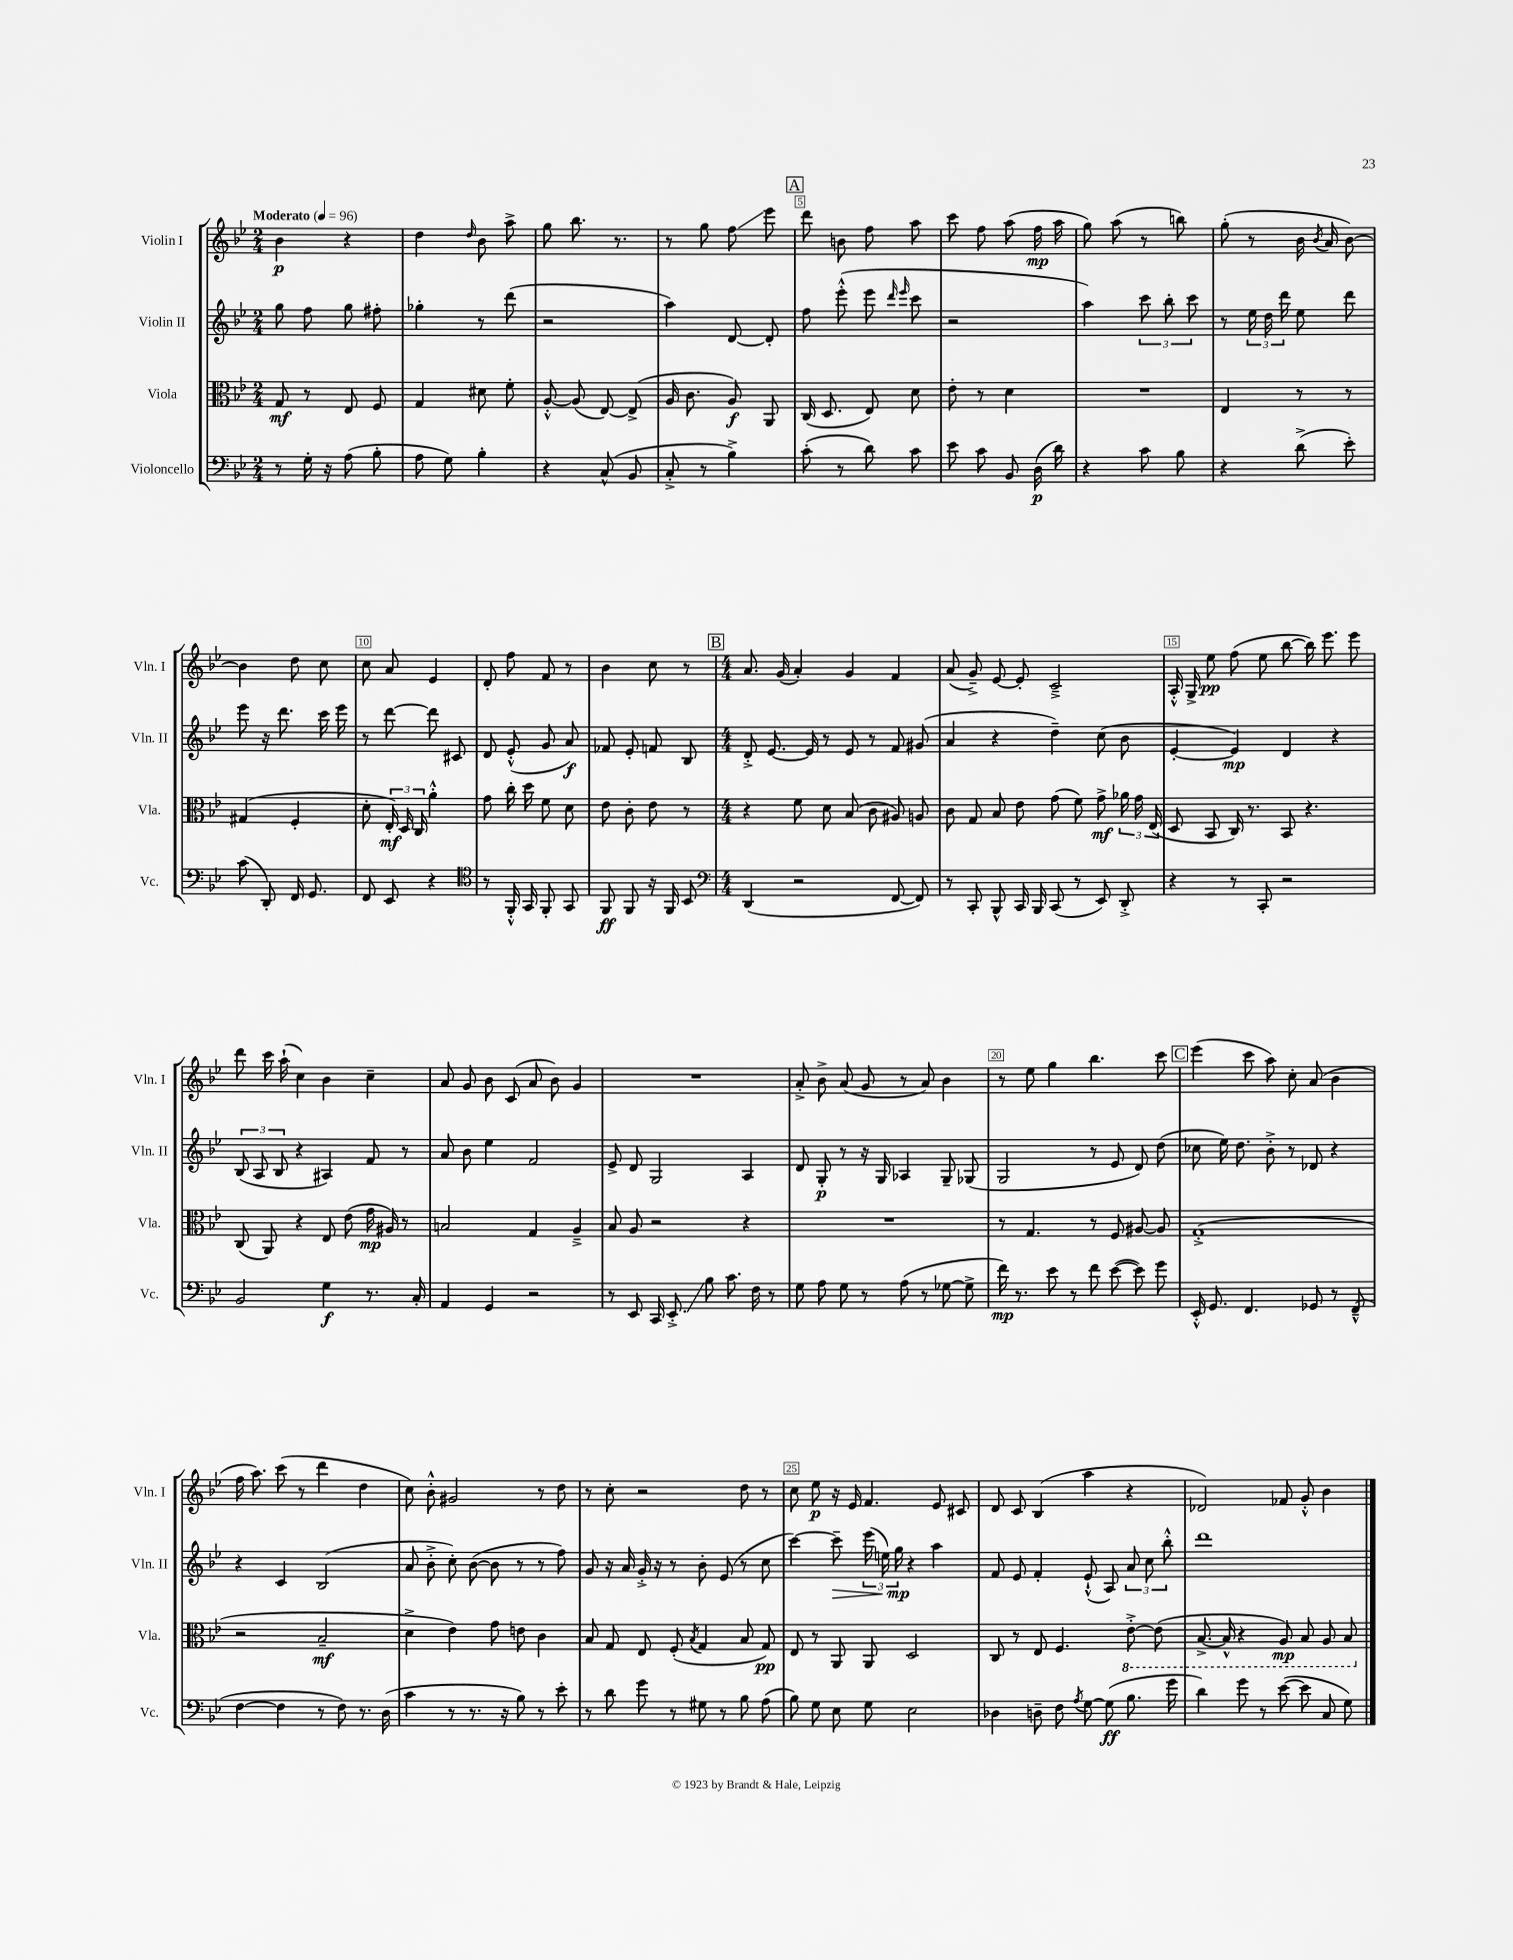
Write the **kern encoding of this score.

**kern	**kern	**kern	**kern
*staff4	*staff3	*staff2	*staff1
*clefF4	*clefC3	*clefG2	*clefG2
*k[b-e-]	*k[b-e-]	*k[b-e-]	*k[b-e-]
*M2/4	*M2/4	*M2/4	*M2/4
*MM96	*MM96	*MM96	*MM96
8r	8G	8gg	4b-
16G'	8r	8ff	.
16r	.	.	.
(8A	8E-	8gg	4r
8B-'	8F	8ff#'	.
=	=	=	=
8A	4G	4gg-'	4dd
8G)	.	.	.
.	.	.	16qqdd
4B-'	8d#	8r	8b-
.	8f'	(8ddd	8aa^
=	=	=	=
4r	[8A'^^	2r	8gg
.	(8A]	.	8.bb-
(8C^^	[8E-)	.	.
.	.	.	8.r
8BB-	(8E-^]	.	.
=	=	=	=
8C'^	16A	4aa)	8r
.	8.c	.	.
8r	.	.	8gg
4B-^)	8A)	[8d	8ff
.	8AA	8d']	8eee-
=	=	=	=
(8c'	(16C	8ff	8ddd
.	8.D	.	.
8r	.	(8eee-'^^	8b
8d)	8E-)	8eee-	8ff
.	.	16qqddd	.
.	.	16qqeee-	.
8c	8d	8ccc	8aa
=	=	=	=
8e-	8e-'	2r	8ccc
8c	8r	.	8ff
8BB-	4d	.	(8aa
(16D	.	.	16ff
16d)	.	.	16aa
=	=	=	=
4r	2r	4aa)	8gg)
.	.	.	(8aa
8c	.	12ccc	8r
.	.	12bb-'	.
8B-	.	.	8bb)
.	.	12ccc	.
=	=	=	=
4r	4E-	8r	(8gg'
.	.	24ee-	8r
.	.	24dd	.
.	.	24ddd	.
(8d^	8r	8ee-	16b-
.	.	.	8qb-
.	.	.	16a
8e-')	8r	8ddd	[8b-)
=	=	=	=
(8c	(4G#	8eee-	4b-]
8DD')	.	16r	.
.	.	8.ddd	.
16FF	4F'	.	8dd
8.GG	.	.	.
.	.	16ccc	8cc
.	.	16eee-	.
=	=	=	=
8FF	8d'	8r	8cc
8EE-	24E-')	[8ddd	8a
.	24D	.	.
.	24C	.	.
4r	4a'^^	8ddd]	4e-
.	.	8c#	.
=	=	=	=
*clefC4	*	*	*
8r	8g	8d	8d'
16FF'^^	16cc'	(8e-'^^	8ff
16GG	16dd	.	.
8FF'	8f	8g	8f
8GG	8d	8a)	8r
=	=	=	=
8FF	8e-	8f-	4b-
8FF	8c'	8e-'	.
16r	8e-	8f	8cc
16FF	.	.	.
8BB-	8r	8B-	8r
=	=	=	=
*clefF4	*	*	*
*M4/4	*M4/4	*M4/4	*M4/4
(4DD	4r	8d'^	8.a
.	.	[8.e-	.
.	.	.	(16g
2r	8f	.	4a')
.	.	16e-]	.
.	8d	8r	.
.	(8B-	8e-	4g
.	8c	8r	.
[8FF	8A#)	8f	4f
8FF])	8A	(8g#	.
=	=	=	=
8r	8c	4a	(8a
8CC'	8G	.	8g~^)
8BBB-^^	8B-	4r	[8e-
16CC	8e-	.	8e-']
16BBB-	.	.	.
(8CC	(8g	4dd~)	2c~^
8r	8f)	.	.
8EE-)	8g^	(8cc	.
8DD'^	24a-	8b-	.
.	24g	.	.
.	(24E-	.	.
=	=	=	=
4r	8D	[4e-'	16A'^^
.	.	.	16G^
.	8BB-	.	8ee-
8r	16C)	4e-])	(8ff
.	8.r	.	.
8CC'	.	.	8ee-
2r	8BB-	4d	[8bb-
.	4.r	.	16bb-])
.	.	.	8.eee-
.	.	4r	.
.	.	.	8eee-
=	=	=	=
2BB-	(8C	(12B-	8ddd
.	.	12A	.
.	8AA)	.	16ccc
.	.	12B-	.
.	.	.	(16aa`
.	4r	4r	4cc)
4G	8E-	4A#)	4b-
.	(8e-	.	.
8.r	16g	8f	4cc~
.	16A#)	.	.
.	8r	8r	.
16C'	.	.	.
=	=	=	=
4AA	2B	8a	8a
.	.	8b-	8g
4GG	.	4ee-	8b-
.	.	.	(8c
2r	4G	2f	8a
.	.	.	8b-)
.	4A~^	.	4g
=	=	=	=
8r	8B-	8e-^	1r
8EE-	8A	8d	.
16CC	2r	2G	.
8.EE-'^	.	.	.
8B-	.	.	.
8.c	.	.	.
.	4r	4A	.
16F	.	.	.
8r	.	.	.
=	=	=	=
8G	1r	8d	8a'^
8A	.	8G'	8b-^
8G	.	8r	(8a
8r	.	16r	8g
.	.	16G	.
(8A	.	4A-	8r
8r	.	.	8a)
[8G-	.	8G~	4b-
8G-^]	.	(8G-	.
=	=	=	=
16f)	8r	2G	8r
8.r	.	.	.
.	4.G	.	8ee-
8e-	.	.	4gg
8r	.	.	.
8f	8r	8r	4.bb-
([8e-	8F	8e-	.
8e-])	[8A#	8d)	.
8g	8A#]	(8dd	8ccc
=	=	=	=
16EE-'^^	(1G'^	8cc-	(4eee-
8.GG	.	.	.
.	.	16ee-)	.
.	.	8.dd	.
4.FF	.	.	8ccc
.	.	8b-'^	8aa)
.	.	8r	8cc'
8GG-	.	8d-	(8a
8r	.	4r	4b-
(8FF~^^	.	.	.
=	=	=	=
[4F	2r	4r	16ff
.	.	.	8.aa)
4F]	.	4c	(8ccc
.	.	.	8r
8r	2B-~	(2B-	4ddd
8F)	.	.	.
8.r	.	.	4dd
(16D	.	.	.
=	=	=	=
4c	4d^	8a	8cc)
.	.	8b-'^	8b-'^^
8r	4e-)	8cc')	2g#
8.r	.	([8b-	.
.	8g	8b-]	.
16r	.	.	.
8B-)	8e	8r	.
8r	4c	8r	8r
8e-'	.	8ff)	8dd
=	=	=	=
8r	8B-	8g	8r
8d	8G	16r	8cc'
.	.	16a	.
8g	8E-	16g'^	2r
.	.	16r	.
8r	(8F'	8r	.
.	8qB-	.	.
8G#	4G	8b-'	.
8r	.	(8e-	.
8B-	8B-	8r	8dd
(8A	8G)	8cc	8r
=	=	=	=
8B-)	8E-	[4ccc)	8cc
8G	8r	.	8ee-
8E-	8AA	8ccc~]	16r
.	.	.	16e-
8G	8AA	(24eee-	4.f
.	.	24ee)	.
.	.	24gg	.
2E-	2D	4r	.
.	.	4aa	8e-
.	.	.	8c#
=	=	=	=
4D-	8C	8f	8d
.	8r	8e-	8c
8D~	8E-	4f'	(4B-
8F	4.F	.	.
8qA	.	.	.
[8G	.	(8e-`^^	4aa
(8G]	.	8A)	.
8.B-	[8E-'^	12a	4r
.	.	12cc	.
.	(8E-]	.	.
.	.	12bb-'^^	.
16g	.	.	.
=	=	=	=
4d)	[8.BB-^	1ddd	2d-)
.	16BB-^^]	.	.
8g	4r	.	.
8r	.	.	.
([8e-	8AA)	.	8f-
8e-]	8BB-	.	8g'^^
8C	8AA	.	4b-
8G)	8BB-	.	.
==	==	==	==
*-	*-	*-	*-
